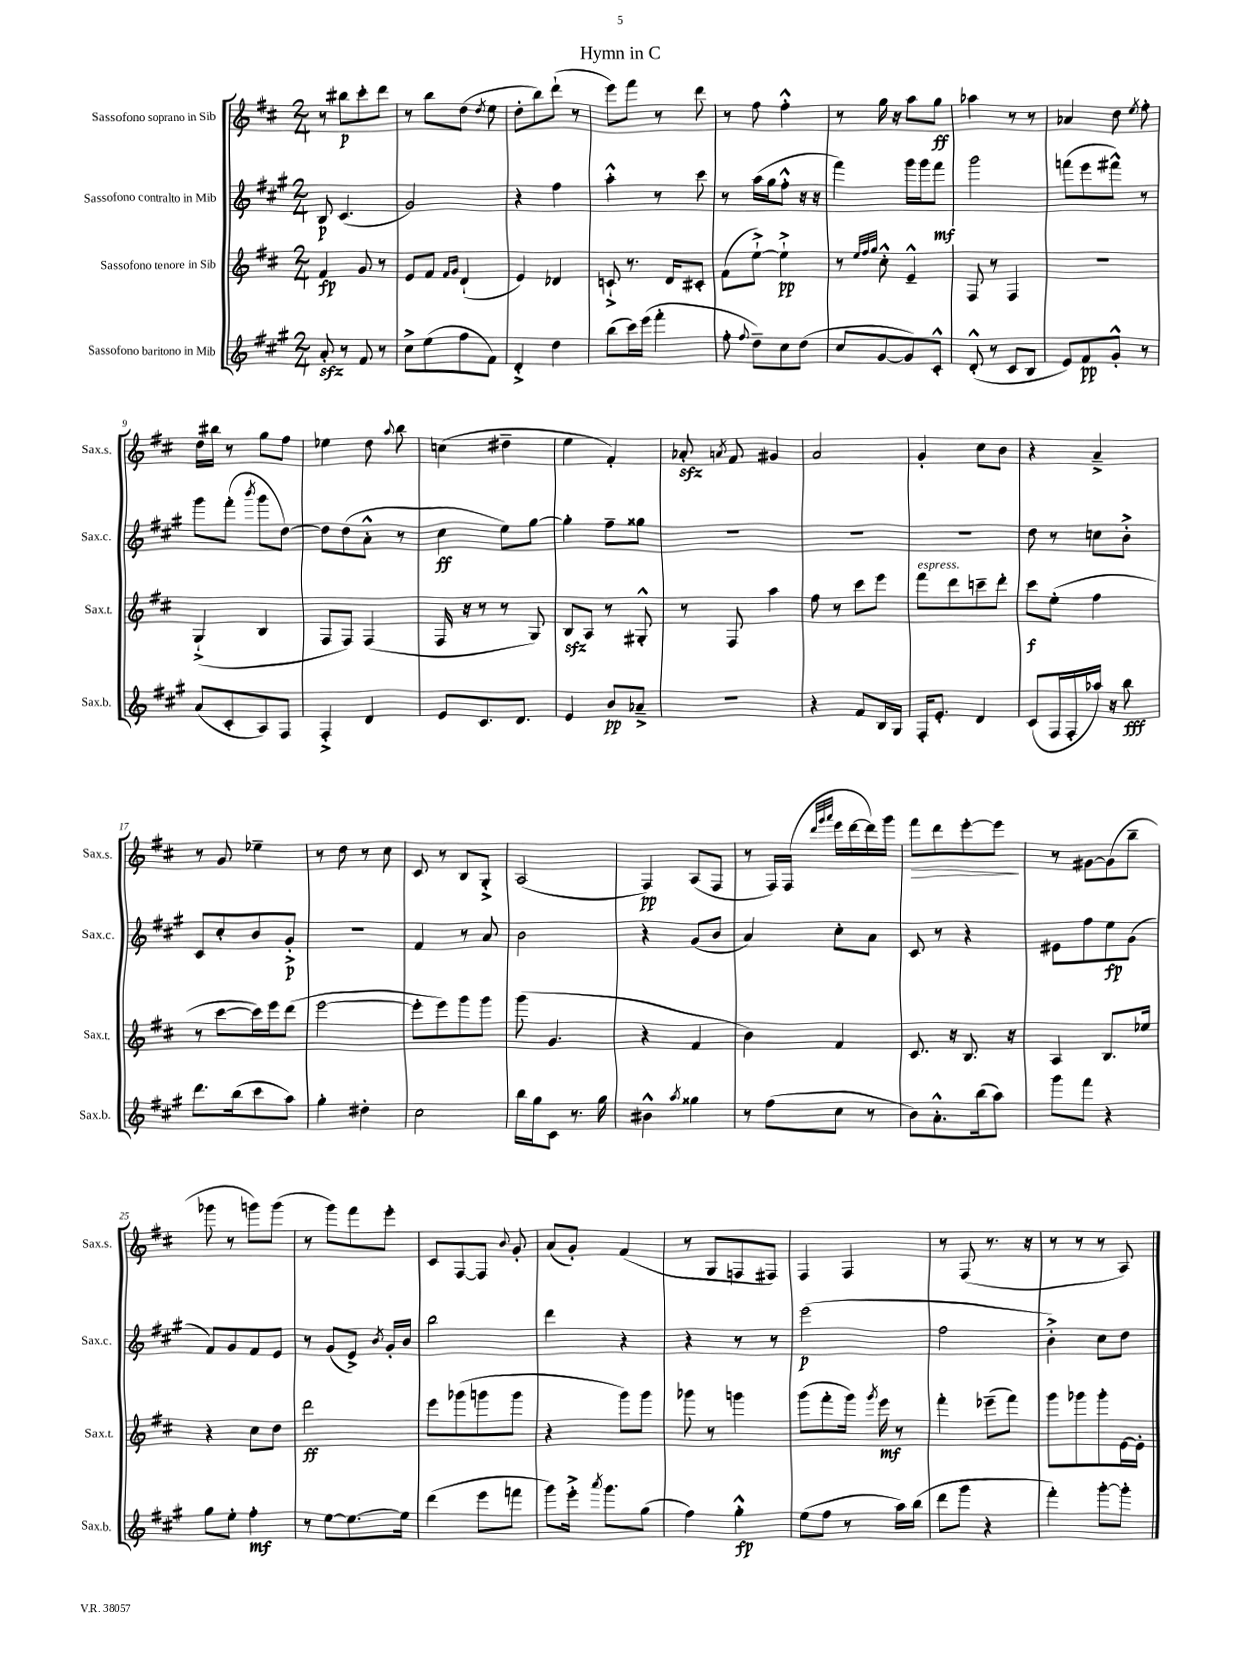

**kern	**dynam	**kern	**dynam	**kern	**dynam	**kern	**dynam
*part4	*part4	*part3	*part3	*part2	*part2	*part1	*part1
*staff4	*staff4	*staff3	*staff3	*staff2	*staff2	*staff1	*staff1
*I"Sassofono baritono in Mib	*	*I"Sassofono tenore in Sib	*	*I"Sassofono contralto in Mib	*	*I"Sassofono soprano in Sib	*
*I'Sax.b.	*	*I'Sax.t.	*	*I'Sax.c.	*	*I'Sax.s.	*
*clefG2	*	*clefG2	*	*clefG2	*	*clefG2	*
*k[f#c#g#]	*	*k[f#c#]	*	*k[f#c#g#]	*	*k[f#c#]	*
*M2/4	*	*M2/4	*	*M2/4	*	*M2/4	*
=1	=1	=1	=1	=1	=1	=1	=1
8azz'/	.	4f#/	fp	8B/	p	8r	.
8r	.	.	.	(4.c#/	.	8bb#X\L	p
8f#/	.	8g/	.	.	.	8ccc#'\	.
8r	.	8r	.	.	.	8ddd\J	.
=2	=2	=2	=2	=2	=2	=2	=2
8cc#^\L	.	8e/L	.	2g#/)	.	8r	.
(8ee\	.	8f#/J	.	.	.	8bb\L	.
.	.	16qqf#/LL	.	.	.	.	.
.	.	16qqg/JJ	.	.	.	.	.
8ff#\	.	(4d`/	.	.	.	(8dd\J	.
.	.	.	.	.	.	8qdd/	.
8f#\J)	.	.	.	.	.	8ee\	.
=3	=3	=3	=3	=3	=3	=3	=3
4d'^/	.	4e/)	.	4r	.	8dd'\L	.
.	.	.	.	.	.	8bb\)	.
4dd\	.	4d-X/	.	4ff#\	.	(8ddd`\J	.
.	.	.	.	.	.	8r	.
=4	=4	=4	=4	=4	=4	=4	=4
(8bb\L	.	8cn`^/	.	4aa'^^\	.	8eee\L)	.
16ccc#\L)	.	8.r	.	.	.	8fff#\J	.
(16eee\JJ	.	.	.	.	.	.	.
4fff#'\	.	.	.	8r	.	8r	.
.	.	16d/KL	.	.	.	.	.
.	.	8c#X'/J	.	8ccc#\	.	8ddd\	.
=5	=5	=5	=5	=5	=5	=5	=5
8ff#'\	.	(8f#\L	.	8r	.	8r	.
8qqff#/	.	.	.	.	.	.	.
8dd~\L)	.	[8ee`^\J)	.	(16aa\LL	.	8ff#\	.
.	.	.	.	16gg#\J	.	.	.
8cc#\	.	4ee`^\]	pp	8ff#'^^\J	.	4ff#'^^\	.
(8dd\J	.	.	.	16r	.	.	.
.	.	.	.	16r	.	.	.
=6	=6	=6	=6	=6	=6	=6	=6
8cc#/L	.	8r	.	4fff#\)	.	8r	.
.	.	32qqee/LLL	.	.	.	.	.
.	.	32qqff#/	.	.	.	.	.
.	.	32qqgg/JJJ	.	.	.	.	.
[8g#/	.	8cc#'^^\	.	.	.	16gg\	.
.	.	.	.	.	.	16r	.
8g#/])	.	4e~^^/	.	16ggg#\LL	.	8aa\L	.
.	.	.	.	16ggg#\J	.	.	.
8c#'^^/J	.	.	.	8fff#\J	mf	8gg\J	ff
=7	=7	=7	=7	=7	=7	=7	=7
(8d'^^/	.	8F#/	.	2ggg#\	.	4aa-X\	.
8r	.	8r	.	.	.	.	.
8c#/L	.	4F#/	.	.	.	8r	.
8B/J	.	.	.	.	.	8r	.
=8	=8	=8	=8	=8	=8	=8	=8
8e/L)	.	2r	.	(8fffn\L	.	4a-X/	.
8f#/	pp	.	.	8eee\	.	.	.
8g#'^^/J	.	.	.	8fff#X^^\J)	.	8dd\	.
.	.	.	.	.	.	8qee/	.
8r	.	.	.	8r	.	8ff#'\	.
!!LO:LB:g=z
=9	=9	=9	=9	=9	=9	=9	=9
(8a/L	.	(4G`^/	.	8ggg#\L	.	16dd\LL	.
.	.	.	.	.	.	16bb#X\JJ	.
8c#'/	.	.	.	(8fff#'\J	.	8r	.
.	.	.	.	8qbbb/	.	.	.
8A/)	.	4B/	.	8ggg#\L	.	8gg\L	.
8F#/J	.	.	.	[8dd\J)	.	8ff#\J	.
=10	=10	=10	=10	=10	=10	=10	=10
4F#'^/	.	8F#/L	.	8dd\L]	.	4ee-X\	.
.	.	8F#/J)	.	(8dd\	.	.	.
4d/	.	(4F#/	.	8a'^^\J	.	8dd\	.
.	.	.	.	.	.	8qqaa/	.
.	.	.	.	8r	.	8bb\	.
=11	=11	=11	=11	=11	=11	=11	=11
8e/L	.	16F#/	.	4cc#\	ff	(4ccn\	.
.	.	16r	.	.	.	.	.
8.c#/	.	8r	.	.	.	.	.
.	.	8r	.	8ee\L)	.	4dd#X~\	.
8.d/J	.	.	.	.	.	.	.
.	.	8G/)	.	[8gg#\J	.	.	.
=12	=12	=12	=12	=12	=12	=12	=12
4e/	.	8Bzz/L	.	4gg#'\]	.	4ee\	.
.	.	8A/J	.	.	.	.	.
8b/L	pp	8r	.	8ff#~\L	.	4f#'/)	.
8a-X~^/J	.	8G#X'^^/	.	8gg##X\J	.	.	.
=13	=13	=13	=13	=13	=13	=13	=13
2r	.	8r	.	2r	.	8a-Xzz'/	.
.	.	.	.	.	.	8qan/	.
.	.	8F#/	.	.	.	8f#/	.
.	.	4aa\	.	.	.	4g#X/	.
=14	=14	=14	=14	=14	=14	=14	=14
4r	.	8ff#\	.	2r	.	2a/	.
.	.	8r	.	.	.	.	.
8f#/L	.	8ccc#\L	.	.	.	.	.
16B/L	.	8eee\J	.	.	.	.	.
16G#/JJ	.	.	.	.	.	.	.
=15	=15	=15	=15	=15	=15	=15	=15
!	!	!LO:TX:a:i:t=espress.	!	!	!	!	!
16F#'/KL	.	8fff#\L	.	2r	.	4g'/	.
8.e'/J	.	.	.	.	.	.	.
.	.	8ddd\	.	.	.	.	.
4d/	.	8cccn~\	.	.	.	8cc#\L	.
.	.	8ddd'\J	.	.	.	8b\J	.
=16	=16	=16	=16	=16	=16	=16	=16
(8c#/L	.	8ccc#\L	f	8dd\	.	4r	.
16F#/L	.	(8ee'\J	.	8r	.	.	.
16F#'/	.	.	.	.	.	.	.
16aa-X/JJ)	.	4ff#\	.	8ccn\L	.	4a~^/	.
16r	.	.	.	.	.	.	.
8bb\	fff	.	.	8b'^\J	.	.	.
!!LO:LB:g=z
=17	=17	=17	=17	=17	=17	=17	=17
8.ddd\L	.	8r	.	8c#/L	.	8r	.
.	.	[8ccc#\L	.	8cc#'/	.	8g/	.
(16bb\k	.	.	.	.	.	.	.
8ccc#\	.	16ccc#\L])	.	8b/	.	4ee-X~\	.
.	.	16eee\J	.	.	.	.	.
8aa\J)	.	(8ddd\J	.	8g#'^/J	p	.	.
=18	=18	=18	=18	=18	=18	=18	=18
4gg#'\	.	[2eee\	.	2r	.	8r	.
.	.	.	.	.	.	8dd\	.
4dd#X'\	.	.	.	.	.	8r	.
.	.	.	.	.	.	8cc#\	.
=19	=19	=19	=19	=19	=19	=19	=19
2cc#\	.	8eee'\L]	.	4f#/	.	8c#/	.
.	.	8eee\)	.	.	.	8r	.
.	.	8ggg\	.	8r	.	8B/L	.
.	.	8ggg\J	.	8a/	.	8G'^/J	.
=20	=20	=20	=20	=20	=20	=20	=20
16bb\LL	.	(8ggg\	.	2b\	.	(2A/	.
16gg#\J	.	.	.	.	.	.	.
8c#\J	.	4.g/	.	.	.	.	.
8.r	.	.	.	.	.	.	.
16gg#\	.	.	.	.	.	.	.
=21	=21	=21	=21	=21	=21	=21	=21
4b#X^^\	.	4r	.	4r	.	4F#/)	pp
8qaa/	.	.	.	.	.	.	.
4gg##X\	.	4f#/	.	(8g#/L	.	(8A/L	.
.	.	.	.	8b/J	.	8F#/J	.
=22	=22	=22	=22	=22	=22	=22	=22
8r	.	4b\)	.	4a/)	.	8r	.
(8ff#\L	.	.	.	.	.	16F#/LL)	.
.	.	.	.	.	.	(16F#/JJ	.
.	.	.	.	.	.	32qqddd/LLL	.
.	.	.	.	.	.	32qqggg/	.
.	.	.	.	.	.	32qqaaa/JJJ	.
8cc#\J	.	4f#/	.	8cc#'\L	.	16eee\LL	.
.	.	.	.	.	.	[16ddd\	.
8r	.	.	.	8a\J	.	16ddd\])	.
.	.	.	.	.	.	16ggg\JJ	.
=23	=23	=23	=23	=23	=23	=23	=23
!	!	!	!	!	!	!	!LO:HP:b
8b\L)	.	8.c#/	.	8c#/	.	8fff#\L	>
8.a'^^\	.	.	.	8r	.	8ddd\	.
.	.	16r	.	.	.	.	.
.	.	8.B/	.	4r	.	[8eee'\	.
(16bb\k	.	.	.	.	.	.	.
8aa\J)	.	.	.	.	.	8eee\J]	.
.	.	16r	.	.	.	.	.
.	.	.	.	.	.	.	]
=24	=24	=24	=24	=24	=24	=24	=24
8ggg#\L	.	4A/	.	8e#X\L	.	8r	.
8fff#\J	.	.	.	8ff#\	.	[8g#X\L	.
4r	.	8.B/L	.	8ee\	fp	(8g#\]	.
.	.	.	.	(8g#\J	.	8bb~\J	.
.	.	16ee-X/Jk	.	.	.	.	.
!!LO:LB:g=z
=25	=25	=25	=25	=25	=25	=25	=25
8gg#\L	.	4r	.	8f#/L)	.	8ggg-X\	.
8ee'\J	.	.	.	8g#/	.	8r	.
4ff#'\	mf	8cc#\L	.	8f#/	.	8gggn\L)	.
.	.	8dd\J	.	8e/J	.	(8ggg\J	.
=26	=26	=26	=26	=26	=26	=26	=26
8r	.	2ddd\	ff	8r	.	8r	.
[8ee\L	.	.	.	(8g#/L	.	8ggg\L)	.
8.ee\_	.	.	.	8e^/J)	.	8fff#\	.
.	.	.	.	8qb/	.	.	.
.	.	.	.	16g#'/LL	.	8eee'\J	.
16ee\Jk]	.	.	.	16b/JJ	.	.	.
=27	=27	=27	=27	=27	=27	=27	=27
(4ddd\	.	8eee\L	.	2bb\	.	8c#/L	.
.	.	(8ggg-X\	.	.	.	[8F#/	.
8eee\L	.	8gggn\	.	.	.	8F#/J]	.
.	.	.	.	.	.	8qqb/	.
8fffn\J	.	8ggg\J	.	.	.	8g'/	.
=28	=28	=28	=28	=28	=28	=28	=28
8ggg#\L)	.	4r	.	4ddd\	.	(8a/L	.
16eee'^\Jk	.	.	.	.	.	8g'/J)	.
8qaaa/	.	.	.	.	.	.	.
8.ggg#\L	.	.	.	.	.	.	.
.	.	8ggg\L)	.	4r	.	(4f#/	.
(8gg#\J	.	8ggg\J	.	.	.	.	.
=29	=29	=29	=29	=29	=29	=29	=29
4ff#\)	.	8ggg-X\	.	4r	.	8r	.
.	.	8r	.	.	.	8G/L	.
4gg#'^^\	fp	4gggn\	.	8r	.	8Fn/	.
.	.	.	.	8r	.	8F#X/J)	.
=30	=30	=30	=30	=30	=30	=30	=30
(8ee\L	.	(8ggg\L	.	(2eee\	p	4F#/	.
8ff#\J	.	8fff#'\	.	.	.	.	.
8r	.	16ggg\Jk)	.	.	.	4F#/	.
.	.	8qggg/	.	.	.	.	.
.	.	16eee\	mf	.	.	.	.
16aa\LL)	.	8r	.	.	.	.	.
(16bb\JJ	.	.	.	.	.	.	.
=31	=31	=31	=31	=31	=31	=31	=31
8ddd\L	.	4fff#'\	.	2ff#\	.	8r	.
8ggg#\J	.	.	.	.	.	(8F#/	.
4r	.	(8eee-X~\L	.	.	.	8.r	.
.	.	8fff#\J)	.	.	.	.	.
.	.	.	.	.	.	16r	.
=32	=32	=32	=32	=32	=32	=32	=32
4fff#'\)	.	8ggg\L	.	4b'^\)	.	8r	.
.	.	8ggg-X\	.	.	.	8r	.
[8ggg#'\L	.	8ggg-'\	.	8cc#\L	.	8r	.
8ggg#'\J]	.	[16e\L	.	8dd\J	.	8A/)	.
.	.	16e'\JJ]	.	.	.	.	.
==	==	==	==	==	==	==	==
*-	*-	*-	*-	*-	*-	*-	*-
